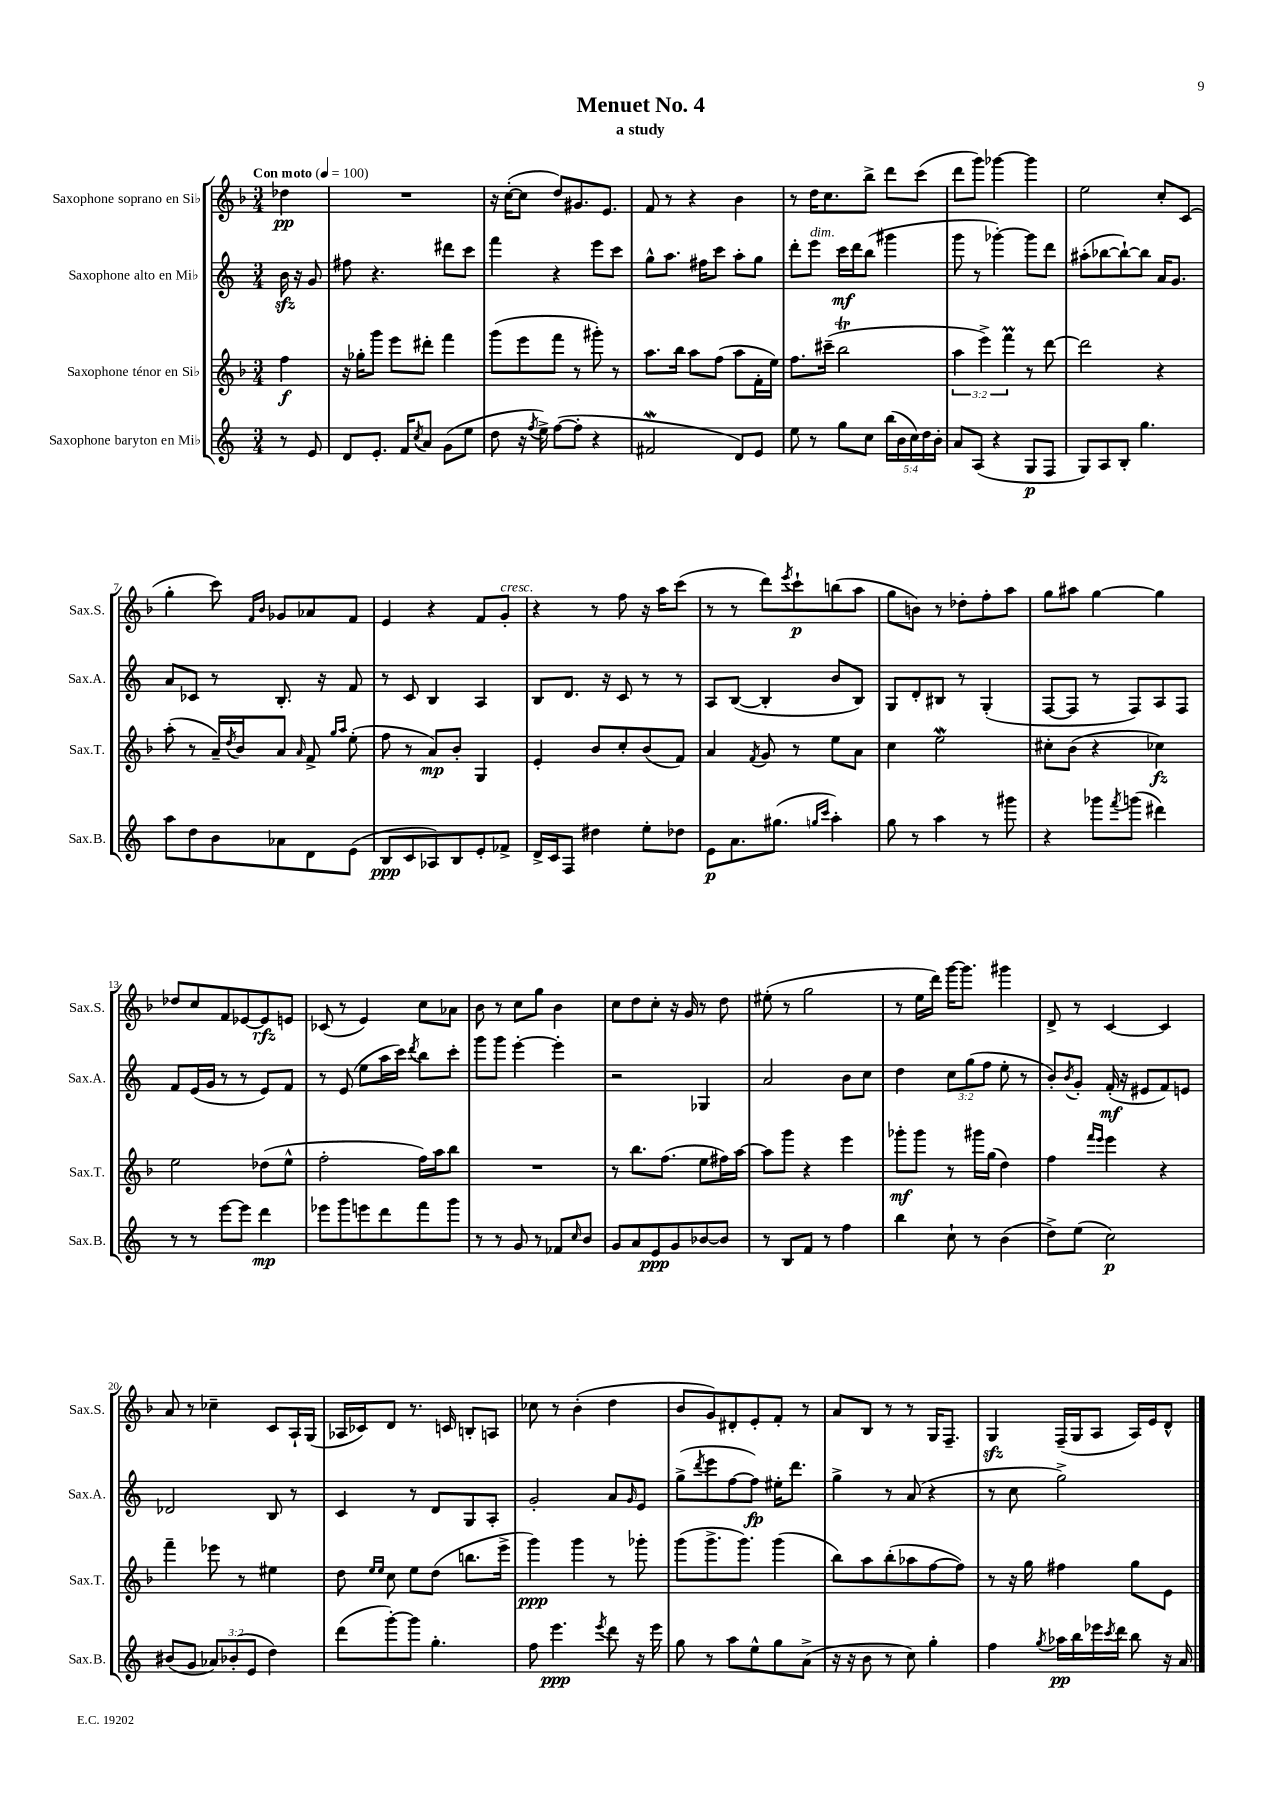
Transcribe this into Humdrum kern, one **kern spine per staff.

**kern	**kern	**kern	**kern
*staff4	*staff3	*staff2	*staff1
*clefG2	*clefG2	*clefG2	*clefG2
*k[]	*k[b-]	*k[]	*k[b-]
*M3/4	*M3/4	*M3/4	*M3/4
*MM100	*MM100	*MM100	*MM100
8r	4ff	16b	4dd-
.	.	16r	.
8e	.	8g	.
=	=	=	=
8d	16r	8ff#	2.r
.	16gg-'	.	.
8.e'	8ggg	4.r	.
.	8eee	.	.
16f	.	.	.
8qcc	.	.	.
8a	8ddd#'	.	.
(8g	4fff	8ddd#	.
8ee	.	8ccc	.
=	=	=	=
8dd	(8ggg	4fff	16r
.	.	.	([16cc'
16r	8eee	.	8cc]
8qff	.	.	.
16ee^)	.	.	.
([8ff	8fff	4r	8dd)
8ff']	8r	.	8.g#
4r	8ggg#')	8eee	.
.	.	.	8.e
.	8r	8ccc	.
=	=	=	=
2f#	8.aa	8gg^^	8f
.	.	8.aa	8r
.	16bb-	.	.
.	8aa	.	4r
.	.	16ff#	.
.	(8ff	8ccc	.
8d)	8aa	8aa'	4b-
8e	16f'	8gg	.
.	16ee)	.	.
=	=	=	=
8ee	8.ff	8ddd'	8r
8r	.	8eee	16dd
.	(16ccc#~	.	8.cc
8gg	2bb-	16ccc	.
.	.	16ddd	.
8cc	.	(8bb	8bb-^
(20bb	.	4ggg#	8ddd
20b	.	.	.
20cc)	.	.	.
.	.	.	(8ccc
20dd	.	.	.
20b'	.	.	.
=	=	=	=
8a	6aa	8ggg	8ddd
(8A	.	8r	8ggg)
.	6eee^)	.	.
4r	.	[4ggg-')	[4ggg-
.	6fff	.	.
8G	8r	8ggg-]	4ggg-]
8F	[8ddd	8ddd	.
=	=	=	=
8G)	2ddd]	(8aa#'	2ee
8A	.	[8bb-	.
8B'	.	8bb-`_)	.
4.gg	.	8bb-]	.
.	4r	16a	8cc'
.	.	8.g	.
.	.	.	(8c
=	=	=	=
8aa	(8aa'	8a	4gg'
8dd	8r	8c-	.
8b	16a~)	8r	8ccc)
.	8qdd	.	.
.	16b-	.	.
.	.	.	16qqf
.	.	.	16qqb-
8a-	8a	8.B'	8g-
.	16qqa	.	.
8d	8f^	.	8a-
.	.	16r	.
.	16qqgg	.	.
.	16qqaa	.	.
(8e	(8ee'	8f	8f
=	=	=	=
8B	8ff	8r	4e
8c	8r	8c	.
8A-)	8a)	4B	4r
8B	8b-'	.	.
8e'	4G	4A	8f
8f-^	.	.	8g'
=	=	=	=
16d^	4e'	8B	4r
16c	.	.	.
8F	.	8.d	.
4dd#	8b-	.	8r
.	.	16r	.
.	8cc'	8c	8ff
8ee'	(8b-	8r	16r
.	.	.	16aa
8dd-	8f)	8r	(8ccc
=	=	=	=
8e	4a	8A	8r
8.a	.	([8B	8r
.	8qf	.	.
.	8g	4B']	8ddd)
(8.gg#	.	.	.
.	.	.	8qeee
.	8r	.	8ccc`
16qqgg	.	.	.
16qqccc	.	.	.
4aa')	8ee	8b	(8bb
.	8a	8B)	8aa
=	=	=	=
8gg	4cc	8G	8gg
8r	.	8d'	8b)
4aa	2ee	8B#	8r
.	.	8r	8dd-'
8r	.	(4G'	8ff'
8ggg#	.	.	8aa
=	=	=	=
4r	8cc#'	[8F	8gg
.	(8b-	8F]	8aa#
8ggg-	4r	8r	[4gg
8qfff	.	.	.
(8ggg	.	8F)	.
4ddd#)	4cc-)	8A	4gg]
.	.	8F	.
=	=	=	=
8r	2ee	8f	8dd-
8r	.	(16e	8cc
.	.	16g	.
[8eee	.	8r	8f
8eee]	.	8r	[8e-
4ddd	(8dd-	8e)	8e-]
.	8ee^^	8f	8e
=	=	=	=
8eee-	2ff'	8r	(8c-
8ggg	.	(8e	8r
8eee	.	8ee	4e)
8ddd	.	16aa	.
.	.	16ccc)	.
.	.	8qddd	.
8fff	16ff)	8bb	8cc
.	16aa	.	.
8ggg	8bb-	8ccc'	8a-
=	=	=	=
8r	2.r	8ggg	8b-
8r	.	8ggg	8r
8g	.	[4eee'	8cc
8r	.	.	8gg
8f-	.	4eee']	4b-
16qqcc	.	.	.
8b	.	.	.
=	=	=	=
8g	8r	2r	8cc
8a	8.bb-	.	8dd
8e	.	.	8cc'
.	(8.ff	.	.
8g	.	.	16r
.	.	.	16g
[8b-	8ee	4G-	8r
8b-]	16ff#)	.	8dd
.	[16aa	.	.
=	=	=	=
8r	8aa]	2a	(8ee#'
8B	8ggg	.	8r
8f	4r	.	2gg
8r	.	.	.
4ff	4eee	8b	.
.	.	8cc	.
=	=	=	=
4bb	8ggg-'	4dd	8r
.	8ggg-	.	16ee
.	.	.	16ddd)
8cc`	8r	12cc	[16ggg
.	.	.	8.ggg]
.	.	(12gg	.
8r	16ggg#	.	.
.	.	12ff	.
.	(16gg	.	.
(4b	4dd)	8ee'	4ggg#
.	.	8r	.
=	=	=	=
8dd^)	4ff	8b')	8d^
.	.	8qb	.
(8ee	.	8g'	8r
.	16qqfff	.	.
.	16qqeee	.	.
2cc)	4eee	(16f'	[4c
.	.	16r	.
.	.	8e#	.
.	4r	8f)	4c]
.	.	8e	.
=	=	=	=
(8b#	4fff~	2d-	8a
8g	.	.	8r
12a-)	8eee-	.	4cc-~
(12b-'	.	.	.
.	8r	.	.
12e	.	.	.
4dd)	4ee#	8B	8c
.	.	8r	16A`
.	.	.	(16G
=	=	=	=
(8ddd	8dd	4c	16A-
.	.	.	16c-)
.	16qqee	.	.
.	16qqee	.	.
[8ggg')	8cc	.	8d
8ggg]	8ee	8r	8.r
4.gg'	(8dd	8d	.
.	.	.	16c
.	8.bb	8G	8B'
.	.	8A'	8A
.	16eee^	.	.
=	=	=	=
8ff	4ggg)	2g'	8cc-
4.eee	.	.	8r
.	4ggg	.	(4b-'
8qeee	.	.	.
8ddd	8r	8a	4dd
.	.	16qqg	.
16r	8ggg-'	8e	.
16eee	.	.	.
=	=	=	=
8gg	(8ggg	(8gg^	8b-
.	.	8qddd	.
8r	8.ggg^	8eee	8g)
8aa	.	[8ff	8d#'
.	8.ggg)	.	.
8ee^^	.	8ff])	8e'
8gg	(4ggg	16ee#'	8f'
.	.	8.ddd	.
(8a^	.	.	8r
=	=	=	=
16r	8bb-)	4gg^	8a
16r	.	.	.
8b	8aa	.	8B-
8r	(8bb-'	8r	8r
8cc)	8aa-	(8a	8r
4gg'	[8ff	4r	16G
.	.	.	8.F~
.	8ff])	.	.
=	=	=	=
4ff	8r	8r	4G
.	16r	8cc	.
.	16gg	.	.
8qgg	.	.	.
16aa-	4ff#	2gg^)	(16F~
16bb	.	.	16G
16eee-	.	.	8A
8qccc	.	.	.
16ddd	.	.	.
8bb	8gg	.	16A)
.	.	.	16e
16r	8e	.	8d^^
16a	.	.	.
==	==	==	==
*-	*-	*-	*-
